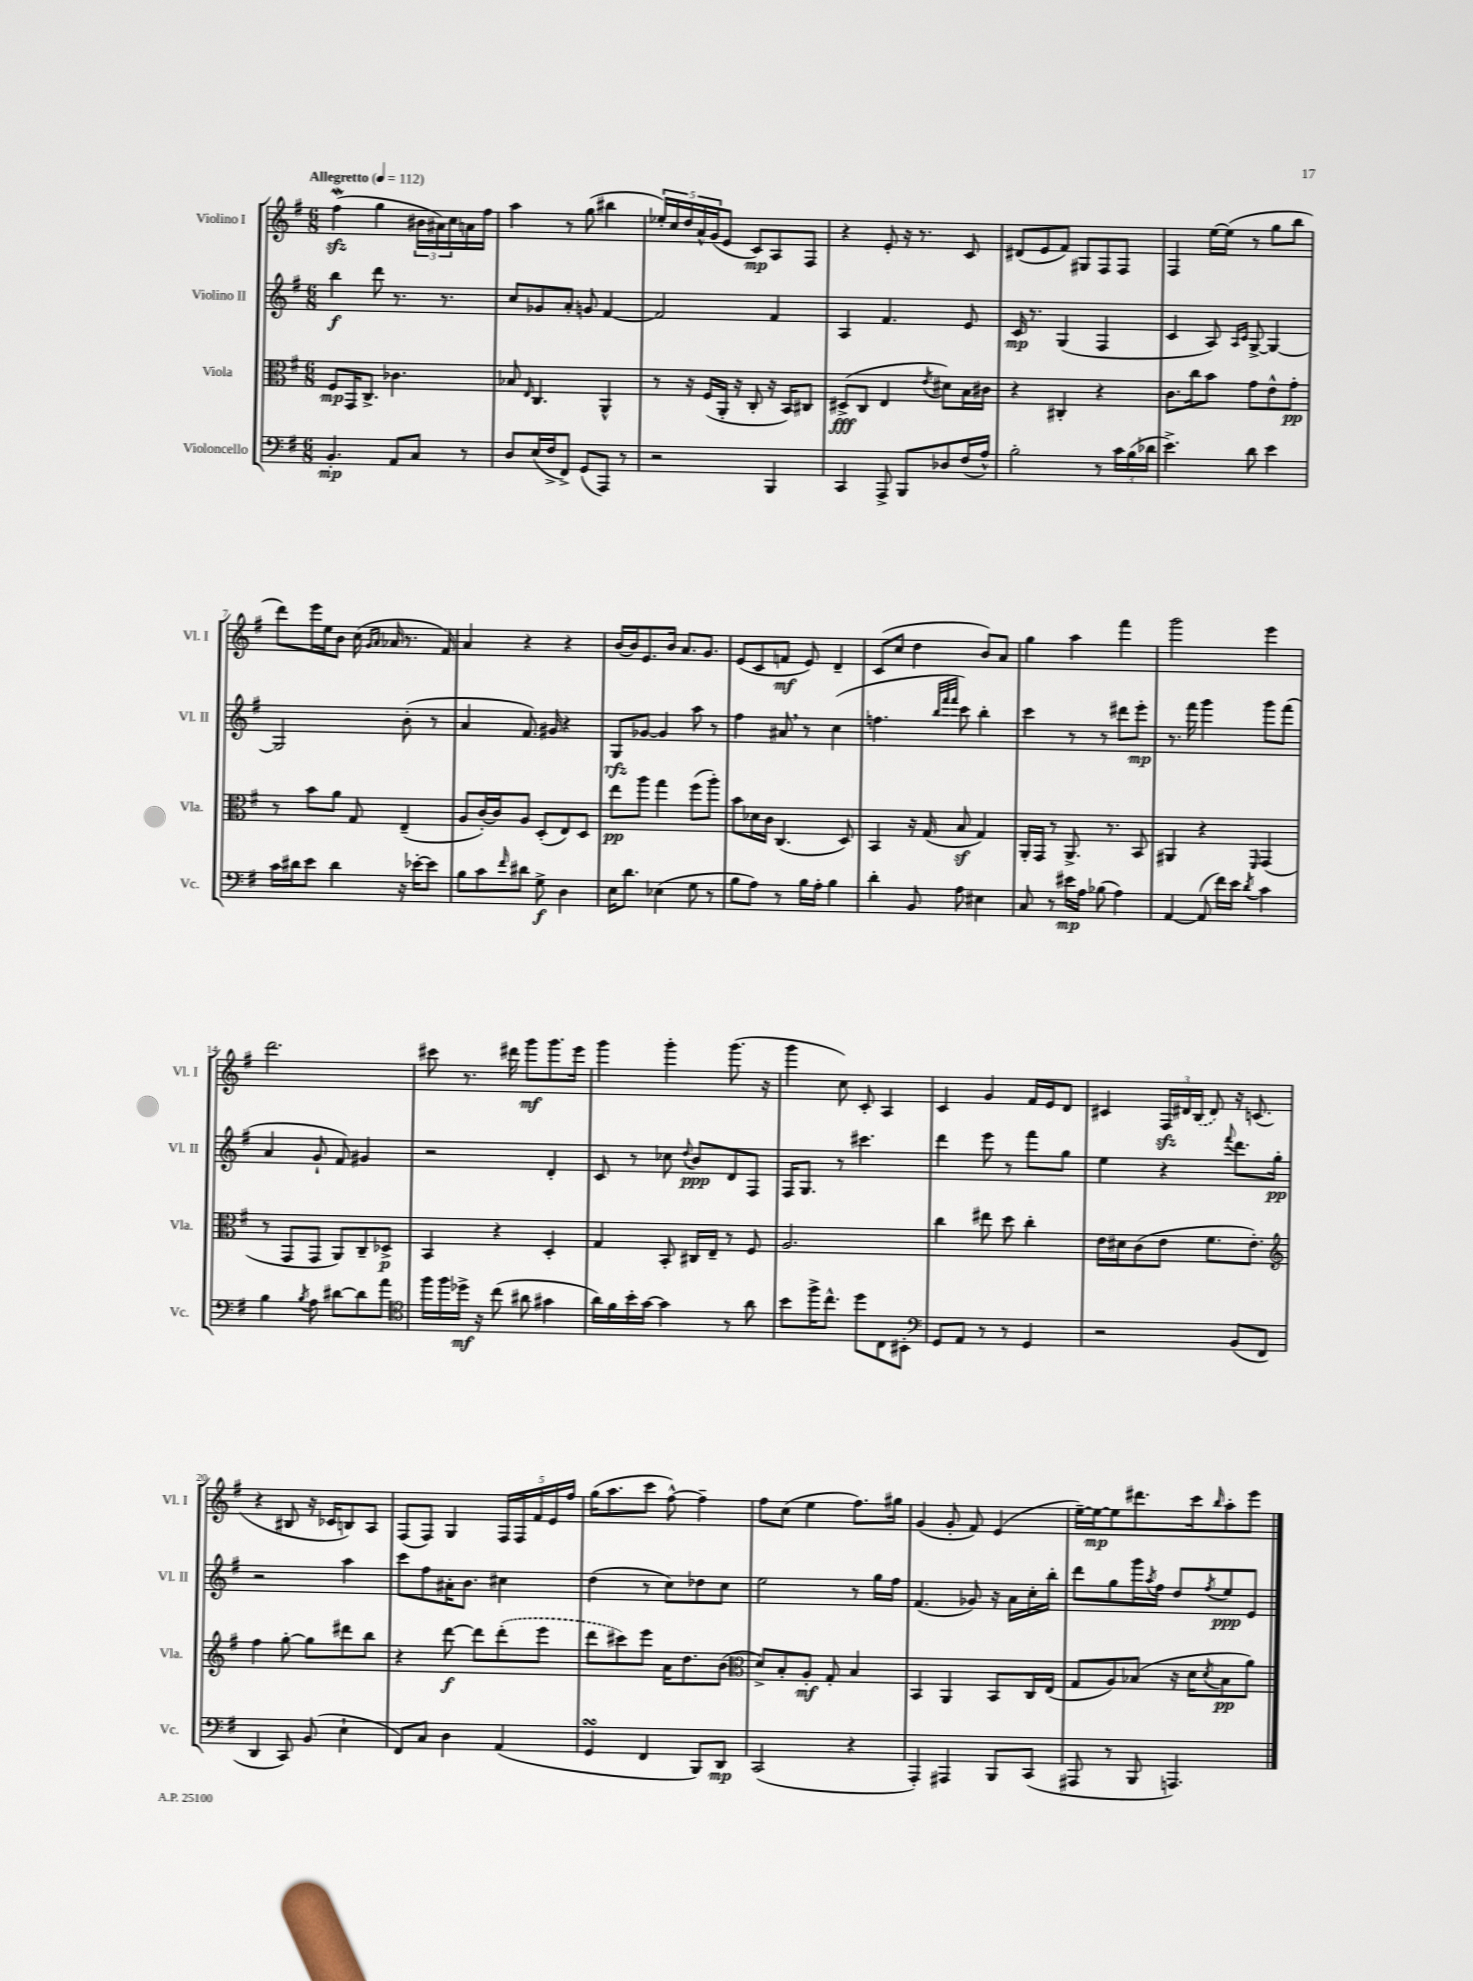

**kern	**kern	**kern	**kern
*staff4	*staff3	*staff2	*staff1
*clefF4	*clefC3	*clefG2	*clefG2
*k[f#]	*k[f#]	*k[f#]	*k[f#]
*M6/8	*M6/8	*M6/8	*M6/8
*MM112	*MM112	*MM112	*MM112
4.BB'	8F#	4bb	(4ff#
.	16GG	.	.
.	8.C^	.	.
.	.	8ddd	4gg
8AA	4.c-	8.r	.
8C	.	.	24b#
.	.	.	24a#)
.	.	8.r	.
.	.	.	24cc
8r	.	.	16a
.	.	.	16ff#
=	=	=	=
8D	8B-	8cc	4aa
.	16qqE	.	.
(16E	4.C	8g-	.
16F#^	.	.	.
8FF#^)	.	8a'	8r
(8GG	.	8g	(8gg
8AAA)	4AA^^	[4f#	4bb#
8r	.	.	.
=	=	=	=
2r	8r	2f#]	20ee-')
.	.	.	20cc
.	.	.	20dd
.	16r	.	.
.	.	.	20a^^
.	(16F#	.	.
.	.	.	(20g
.	16AA'	.	8e
.	16r	.	.
.	8C'	.	8c)
4BBB	16r	4f#	8A
.	16BB)	.	.
.	8C#	.	8F#
=	=	=	=
4CC	(8D#^	4A	4r
.	8C	.	.
8AAA^	4E	4.f#	8e'
8BBB	.	.	16r
.	.	.	8.r
.	8qe	.	.
8D-	8d#)	.	.
(16F#	16B	8e	8c
16A^^)	16c#	.	.
=	=	=	=
2B'	4r	16c	(8d#
.	.	8.r	.
.	.	.	8e
.	4C#'	(4G	8f#)
.	.	.	8G#
8r	4r	4F#	8F#
24c	.	.	8F#
(24B	.	.	.
24d-	.	.	.
=	=	=	=
4.e^)	8.c	4c	4F#
.	16cc	.	.
.	8b	8A)	[16ee
.	.	.	(16ee]
.	.	16qqA	.
.	.	16qqc	.
8d	8g	[8G^	8r
4e	8e^^	4G_	8gg
.	8g'	.	8bb
=	=	=	=
16c	8r	2G]	8ddd)
16d#	.	.	.
8e	8b	.	16eee
.	.	.	16ee
4d#	8a	.	8b
.	8G	.	(16cc
.	.	.	16qqg
.	.	.	16qqa
.	.	.	16a-
16r	(4E~	(8b'	8.r
[16e-'	.	.	.
8e-]	.	8r	.
.	.	.	16f#)
=	=	=	=
8B	8A	4a	4a
8c	[16c')	.	.
.	16c]	.	.
16qqf#	.	.	.
8d#	8A	8.f#)	4r
8G^	(8D'	.	.
.	.	16g#	.
4D	8E)	4r	4r
.	8D	.	.
=	=	=	=
16E	8ee	8G	[16b
8.d	.	.	16b]
.	8aa	[8g-	8.e
(4E-	4gg	4g-]	.
.	.	.	16b
.	.	.	8.a
8G	(8ff#	8aa	.
.	.	.	8.g
8r	8aa')	8r	.
=	=	=	=
8B	8b	4ff#	(8e
8A)	16d-	.	8c
.	16c	.	.
8r	(4.C	8a#	8f
16B	.	8r	8e)
16A'	.	.	.
4B	.	(4cc	4d~
.	8D)	.	.
=	=	=	=
4d'	4BB	4.ff	(8c
.	.	.	8cc
8BB	16r	.	4dd
.	(16G	.	.
.	.	32qqbb	.
.	.	32qqfff#	.
.	.	32qqfff#	.
8A	8B	8ccc)	.
4E#	4G)	4bb'	8b)
.	.	.	8a
=	=	=	=
8C	16AA'	4ccc	4gg
.	16GG	.	.
8r	8r	.	.
16e#	8.AA^	8r	4aa
16A	.	.	.
(8B-	.	8r	.
.	8.r	.	.
4A)	.	8ddd#	4fff#
.	8BB	8eee'	.
=	=	=	=
[4AA	4AA#	8.r	2ggg
.	.	16fff#	.
(8AA]	4r	4ggg	.
16f#)	.	.	.
16e	.	.	.
8qd	16qqFF#	.	.
4c	(4GG	8ggg	4eee
.	.	(8fff#	.
=	=	=	=
4B	8r	4a	2.ddd
.	8GG	.	.
8qB	.	.	.
8A	8GG	8g`	.
[8d#	8AA)	8f#)	.
8d#]	8C~	4g#	.
8a	8D-^	.	.
=	=	=	=
*clefC4	*	*	*
16ff#	4BB	2r	8ccc#
16ff#	.	.	.
16dd-^	.	.	8.r
16r	.	.	.
(8cc	4r	.	.
.	.	.	16ddd#
8a#	.	.	8ggg
4g#	4D'	4d'	8.ggg
.	.	.	16eee
=	=	=	=
16a)	4G	8c	4ggg
16f#	.	.	.
16b'	.	8r	.
[16g	.	.	.
4g]	8BB'	8cc-	4ggg'
.	.	8qqdd	.
.	16C#	8b	.
.	16E~	.	.
8r	8r	8d	(8.ggg
8a	8F#	8F#	.
.	.	.	16r
=	=	=	=
8b	2.A	16F#	4ggg
.	.	8.G	.
16ff#^	.	.	.
8.cc^^	.	.	.
.	.	8r	8cc)
8dd	.	4.ccc#	8c'
8C	.	.	4A
8BB#'	.	.	.
=	=	=	=
*clefF4	*	*	*
8GG	4cc	4ddd	4c
8AA	.	.	.
8r	8ee#	8eee	4g
8r	8dd	8r	.
4GG	4cc'	8fff#	16f#
.	.	.	16e
.	.	8gg	8d
=	=	=	=
2r	16e	4ee	4c#
.	16d#	.	.
.	(8c	.	.
.	8e	4r	24F#
.	.	.	24d#
.	.	.	(24B
.	8.f#	.	8d#)
.	.	8qqfff#	.
(8BB	.	8.ddd	16r
.	8.e')	.	(8.c
8FF#	.	.	.
.	.	16gg'	.
=	=	=	=
*	*clefG2	*	*
4DD	4ff#	2r	4r
8CC)	[8gg'	.	8B#
(8BB	8gg]	.	16r
.	.	.	16c-
4E`	8ddd#	4aa	8B)
.	8bb	.	8A
=	=	=	=
8FF#)	4r	8ccc	(8F#
8C	.	8ff#	8F#)
4D	[8ddd	16a#'	4G
.	.	8.b	.
.	8ddd]	.	.
(4AA	(8ddd'	4cc#	20F#
.	.	.	20F#
.	.	.	20f#
.	8eee	.	.
.	.	.	20e
.	.	.	20ff#
=	=	=	=
4GG	8ddd	(4dd	(16gg
.	.	.	8.aa
.	8ccc#)	.	.
4FF#	8eee	8r	8ccc
.	16a	8cc)	[8ff#^^)
.	8.dd	.	.
8BBB)	.	8dd-	4ff#~]
8DD	(8b	8cc	.
=	=	=	=
*	*clefC3	*	*
(2CC	8d^)	2ee	8ff#
.	8B'	.	(8cc
.	8A'	.	4ee
.	8G'	.	.
4r	4B	8r	8.ff#)
.	.	16gg	.
.	.	16ff#	16gg#
=	=	=	=
4AAA')	4BB	(4.f#	(4g
4AAA#	4AA	.	8g'
.	.	8g-)	8f#)
8BBB	8BB	16r	(4e
.	.	16a	.
(8CC	16C	16cc'	.
.	(16E	16bb'	.
=	=	=	=
8AAA#	8G	8ddd	[16ee~)
.	.	.	16ee_
8r	8A)	8gg	8ee]
8BBB	(8B-	16ggg	8.ddd#
.	.	8qaa	.
.	.	16ff#	.
4.AAA)	16r	8dd	.
.	16d	.	16ccc
.	8qd	8qff#	16qqbb
.	8B-	8ee	8aa'
.	8a)	8e	8eee
==	==	==	==
*-	*-	*-	*-
